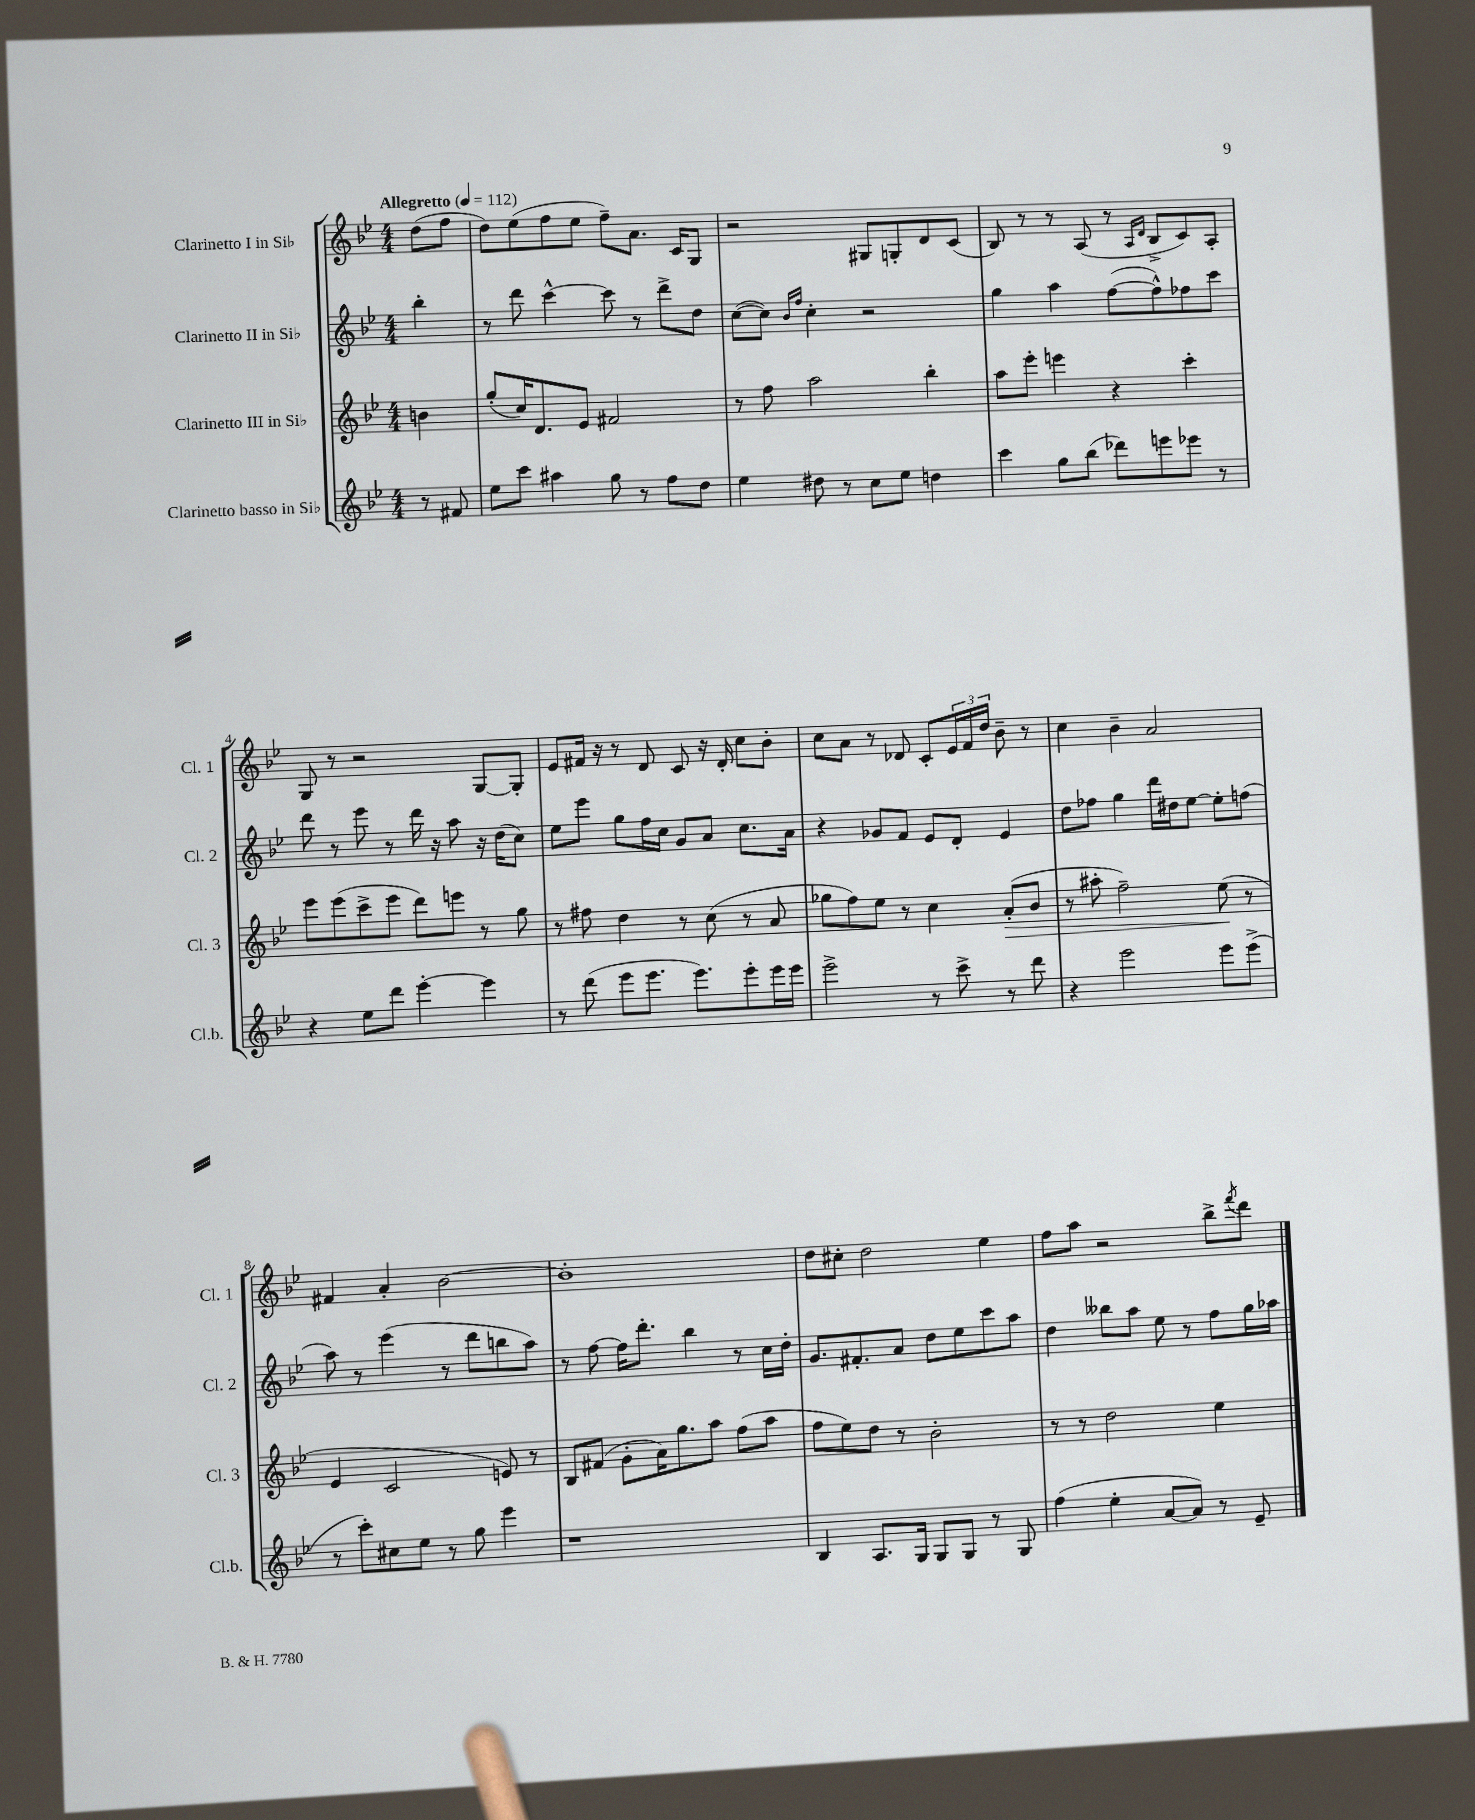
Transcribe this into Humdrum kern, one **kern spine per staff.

**kern	**kern	**kern	**kern
*staff4	*staff3	*staff2	*staff1
*clefG2	*clefG2	*clefG2	*clefG2
*k[b-e-]	*k[b-e-]	*k[b-e-]	*k[b-e-]
*M4/4	*M4/4	*M4/4	*M4/4
*MM112	*MM112	*MM112	*MM112
8r	4b	4bb-'	(8dd
8f#	.	.	8ff
=	=	=	=
8ee-	(8gg'	8r	8dd)
8ccc	16cc)	8ddd	(8ee-
.	8.d	.	.
4aa#	.	[4ccc^^	8ff
.	8e-	.	8ee-
8gg	2f#	8ccc]	8ff~)
8r	.	8r	8.a
8ff	.	8ddd^	.
.	.	.	16c
8dd	.	8dd	8G
=	=	=	=
4ee-	8r	([8cc	2r
.	8ff	8cc])	.
.	.	16qqb-	.
.	.	16qqff	.
8dd#	2aa	4cc'	.
8r	.	.	.
8cc	.	2r	8G#
8ee-	.	.	8G'
4dd	4bb-'	.	8d
.	.	.	(8c
=	=	=	=
4ccc	8aa	4gg	8B-)
.	8eee-'	.	8r
8gg	4eee	4aa	8r
(8bb-	.	.	(8A
8ddd-)	4r	([8ff	8r
.	.	.	16qqA
.	.	.	16qqd
8eee	.	8ff^^])	8B-^
8eee-	4ccc'	8ff-	8c)
8r	.	8ccc	8A'
=	=	=	=
4r	8eee-	8ddd	8G
.	(8eee-	8r	8r
8ee-	8ccc^	8eee-	2r
8ddd	8eee-	8r	.
[4eee-'	8ddd)	16ddd	.
.	.	16r	.
.	8eee	8aa	.
4eee-]	8r	16r	[8G
.	.	(16dd	.
.	8gg	8cc)	8G']
=	=	=	=
8r	8r	8ee-	8e-
(8ddd	8ff#	8eee-	16f#
.	.	.	16r
8eee-	4dd	8gg	8r
8.eee-	.	16ff	8d
.	.	16cc	.
.	8r	8g	8c
8.eee-)	.	.	.
.	(8cc	8a	16r
.	.	.	16d'
8eee-'	8r	8.cc	8cc
16eee-	8a	.	8b-'
16eee-	.	16a	.
=	=	=	=
2eee-^	8gg-	4r	8cc
.	8ff)	.	8a
.	8ee-	8g-	8r
.	8r	8f	8d-
8r	4cc	8e-	8c'
8ccc^	.	8d'	24e-
.	.	.	24f
.	.	.	24dd
8r	(8a'	4e-	8b-~
8ddd	8b-	.	8r
=	=	=	=
4r	8r	8dd	4cc
.	8aa#'	8ff-	.
2eee-	2ff~)	4gg	4b-~
.	.	16ddd	2a
.	.	16dd#	.
.	.	[8ee-	.
8eee-	(8ee-	8ee-']	.
(8eee-^	8r	(8ff	.
=	=	=	=
8r	4e-	8aa)	4f#
8ccc')	.	8r	.
8cc#	2c	(4eee-	4a'
8ee-	.	.	.
8r	.	8r	[2b-
8gg	.	8ddd	.
4eee-	8e)	8bb	.
.	8r	8aa)	.
=	=	=	=
1r	8B-	8r	1b-']
.	(8f#	[8ff	.
.	8g'	16ff]	.
.	.	8.ddd'	.
.	16a)	.	.
.	8.gg	.	.
.	.	4bb-	.
.	8aa	.	.
.	(8ff	8r	.
.	8aa	16cc	.
.	.	16dd'	.
=	=	=	=
4B-	8ff	8.g	8dd
.	8ee-)	.	8cc#'
.	.	8.f#'	.
8.A	8dd	.	2dd
.	8r	8a	.
16G	.	.	.
8G	2b-'	8dd	.
8G	.	8ee-	.
8r	.	8ccc	4ee-
8G	.	8aa	.
=	=	=	=
(4ff	8r	4dd	8ff
.	8r	.	8aa
4ee-'	2dd	8bb--	2r
.	.	8aa	.
[8a	.	8ee-	.
8a])	.	8r	.
8r	4ee-	8ff	8bb-^
.	.	.	8qfff
8e-~	.	16gg	8ddd
.	.	16aa-	.
==	==	==	==
*-	*-	*-	*-
